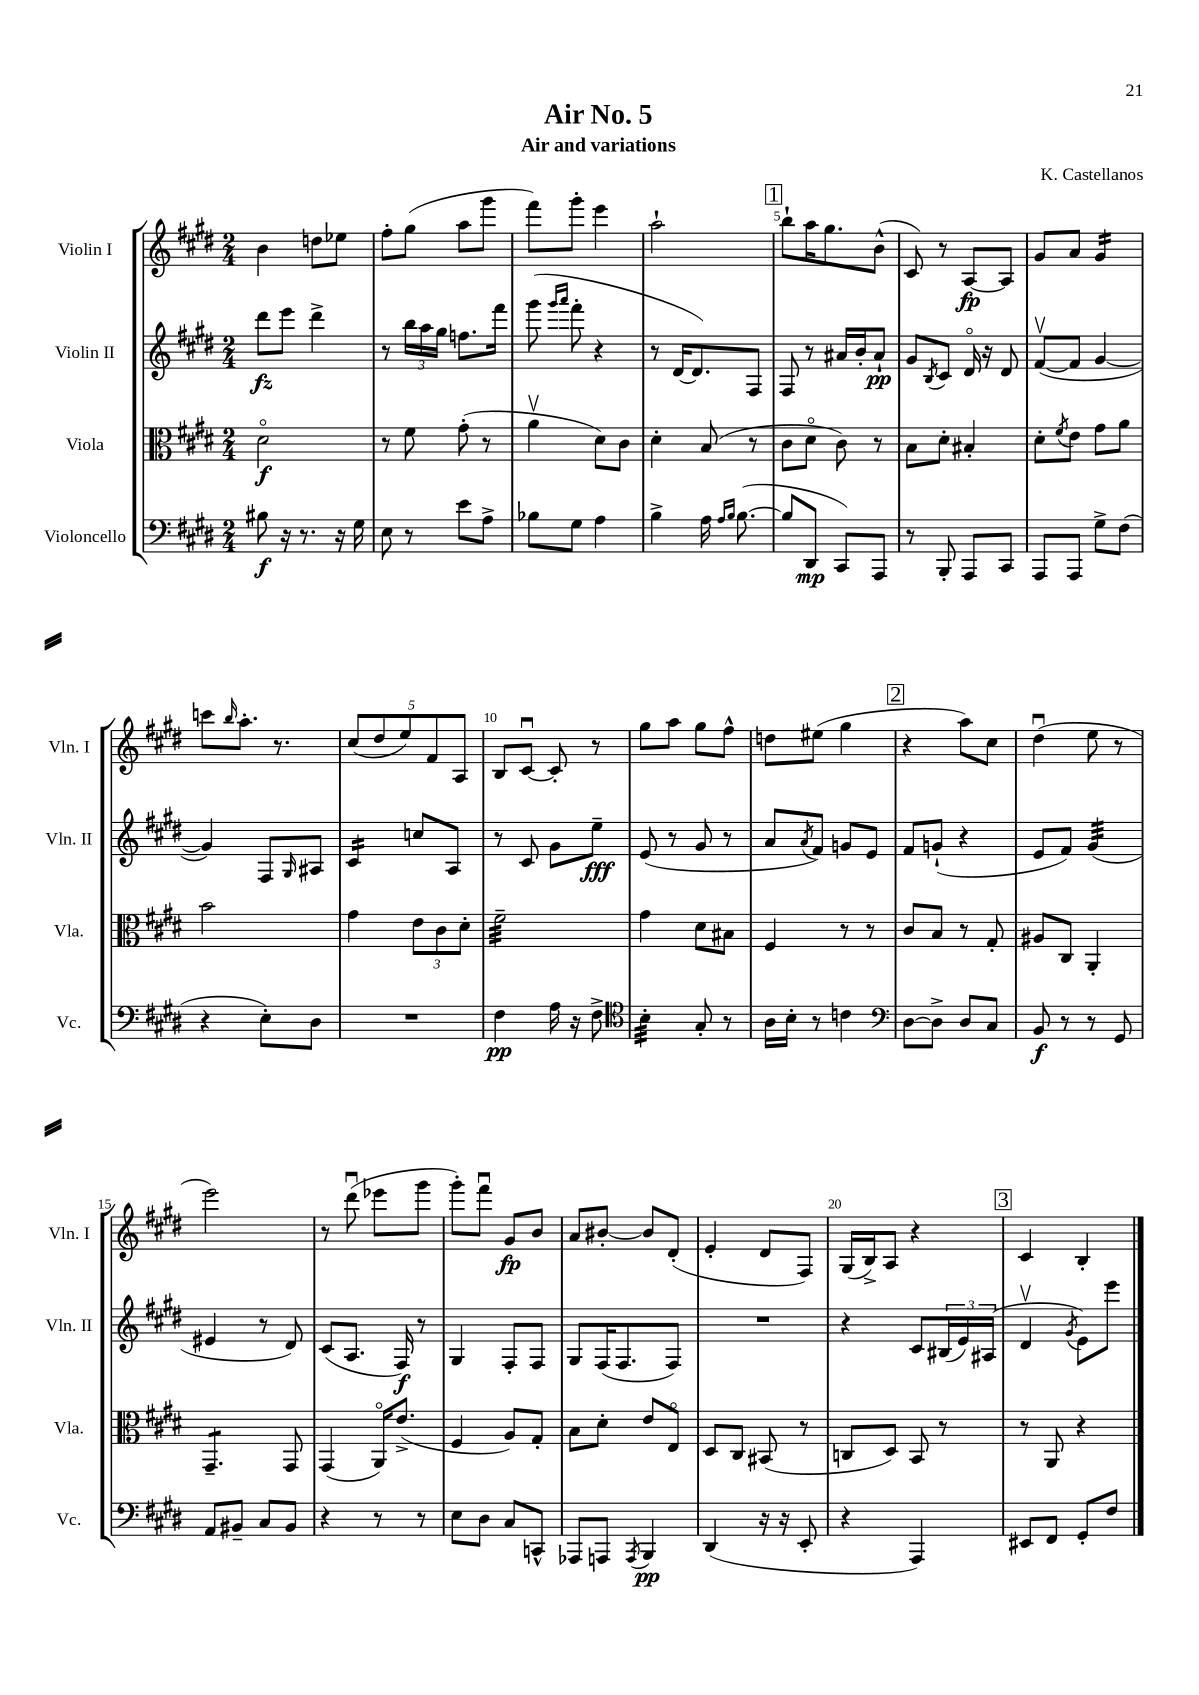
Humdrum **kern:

**kern	**kern	**kern	**kern
*staff4	*staff3	*staff2	*staff1
*clefF4	*clefC3	*clefG2	*clefG2
*k[f#c#g#d#]	*k[f#c#g#d#]	*k[f#c#g#d#]	*k[f#c#g#d#]
*M2/4	*M2/4	*M2/4	*M2/4
8B#\	2d#o\	8ddd#\L	4b\
16r	.	8eee\J	.
8.r	.	.	.
.	.	4ddd#^\	8dd\L
16r	.	.	8ee-\J
16G#\	.	.	.
=	=	=	=
8E\	8r	8r	8ff#'\L
8r	8f#\	24bb\LL	(8gg#\J
.	.	24aa\	.
.	.	24gg#\JJ	.
8e\L	(8g#'\	8.ff\L	8aa\L
8A^\J	8r	.	8ggg#\J
.	.	16fff#\Jk	.
=	=	=	=
8B-\L	4av\	(8ggg#\	8fff#\L)
.	.	16qqggg#/LL	.
.	.	16qqaaa/JJ	.
8G#\J	.	8fff#'\	8ggg#'\J
4A\	8d#\L)	4r	4eee\
.	8c#\J	.	.
=	=	=	=
4B^\	4d#'\	8r	2aa`\
.	.	[16d#/LK	.
.	.	8.d#/])	.
16A\	(8B/	.	.
16qqA/LL	.	.	.
16qqB/JJ	.	.	.
([8.B\	.	.	.
.	8r	8F#/J	.
=	=	=	=
8B/]L	8c#\L	8F#/	8bb`\L
8DD#/J	8d#o\J	8r	16aa\K
.	.	.	8.gg#\
8CC#/L)	8c#\)	16a#/LL	.
.	.	16b'/J	.
8AAA/J	8r	8a#`/J	(8b^^\J
=	=	=	=
8r	8B\L	8g#/L	8c#/)
.	.	8qB/	.
8BBB'/	8d#'\J	8c#/J	8r
8AAA/L	4B#'/	16d#o/	[8A/L
.	.	16r	.
8CC#/J	.	8d#/	8A/]J
=	=	=	=
8AAA/L	8d#'\L	([8f#v/L	8g#/L
.	8qf#/	.	.
8AAA/J	8e\J	8f#/]J	8a/J
8G#^\L	8g#\L	[4g#/	4g#/
(8F#\J	8a\J	.	.
=	=	=	=
4r	2b\	4g#/])	8ccc\L
.	.	.	16qqbb/
.	.	.	8.aa'\J
8E'\L)	.	8F#/L	.
.	.	.	8.r
.	.	16qqG#/	.
8D#\J	.	8A#/J	.
=	=	=	=
2r	4g#\	4c#/	(10cc#/L
.	.	.	10dd#/
.	.	.	10ee/)
.	12e\L	8cc/L	.
.	.	.	10f#/
.	12c#\	.	.
.	.	8A/J	.
.	.	.	10A/J
.	12d#'\J	.	.
=	=	=	=
4F#\	2f#~\	8r	8B/L
.	.	8c#/	[8c#u/J
16A\	.	8g#\L	8c#'/]
16r	.	.	.
8F#^\	.	8ee~\J	8r
=	=	=	=
*clefC4	*	*	*
4B'\	4g#\	(8e/	8gg#\L
.	.	8r	8aa\J
8G#'/	8d#\L	8g#/	8gg#\L
8r	8B#\J	8r	8ff#^^\J
=	=	=	=
16A\LL	4F#/	8a/L	8dd\L
16B'\JJ	.	.	.
.	.	8qa/	.
8r	.	8f#/J)	(8ee#\J
4c\	8r	8g/L	4gg#\
.	8r	8e/J	.
=	=	=	=
*clefF4	*	*	*
[8D#\L	8c#/L	8f#/L	4r
8D#^\]J	8B/J	(8g`/J	.
8D#/L	8r	4r	8aa\L)
8C#/J	8G#'/	.	8cc#\J
=	=	=	=
8BB/	8A#/L	8e/L	(4dd#u\
8r	8C#/J	8f#/J)	.
8r	4AA'/	(4g#/	8ee\
8GG#/	.	.	8r
=	=	=	=
8AA/L	4.GG#~/	4e#/	2eee\)
8BB#~/J	.	.	.
8C#/L	.	8r	.
8BB#/J	8GG#/	8d#/)	.
=	=	=	=
4r	(4GG#/	(8c#/L	8r
.	.	8.A/J	(8ddd#u\
8r	16AAo/LK)	.	8eee-\L
.	(8.e^/J	16F#/)	.
8r	.	8r	8ggg#\J
=	=	=	=
8E\L	4F#/	4G#/	8ggg#'\L)
8D#\J	.	.	8fff#u\J
8C#/L	8A/L)	8F#'/L	8g#/L
8CC^^/J	8G#'/J	8F#/J	8b/J
=	=	=	=
8AAA-/L	8B\L	8G#/L	8a/L
8AAA/J	8d#'\J	(16F#/K	[8b#'/J
.	.	8.F#/	.
8qAAA/	.	.	.
4BBB/	8e/L	.	8b#/]L
.	8Eo/J	8F#/J)	(8d#'/J
=	=	=	=
(4DD#/	8D#/L	2r	4e'/
.	8C#/J	.	.
16r	(8BB#/	.	8d#/L
16r	.	.	.
8EE'/	8r	.	8F#/J)
=	=	=	=
4r	8C/L	4r	(16G#/LL
.	.	.	16B^/J)
.	8D#/J)	.	8A/J
4AAA/)	8BB/	8c#/L	4r
.	8r	(24B#/L	.
.	.	24e/)	.
.	.	(24A#/JJ	.
=	=	=	=
8EE#/L	8r	4d#v/	4c#/
8FF#/J	8AA/	.	.
.	.	8qg#/	.
8GG#'/L	4r	8e\L)	4B'/
8F#/J	.	8eee\J	.
==	==	==	==
*-	*-	*-	*-
